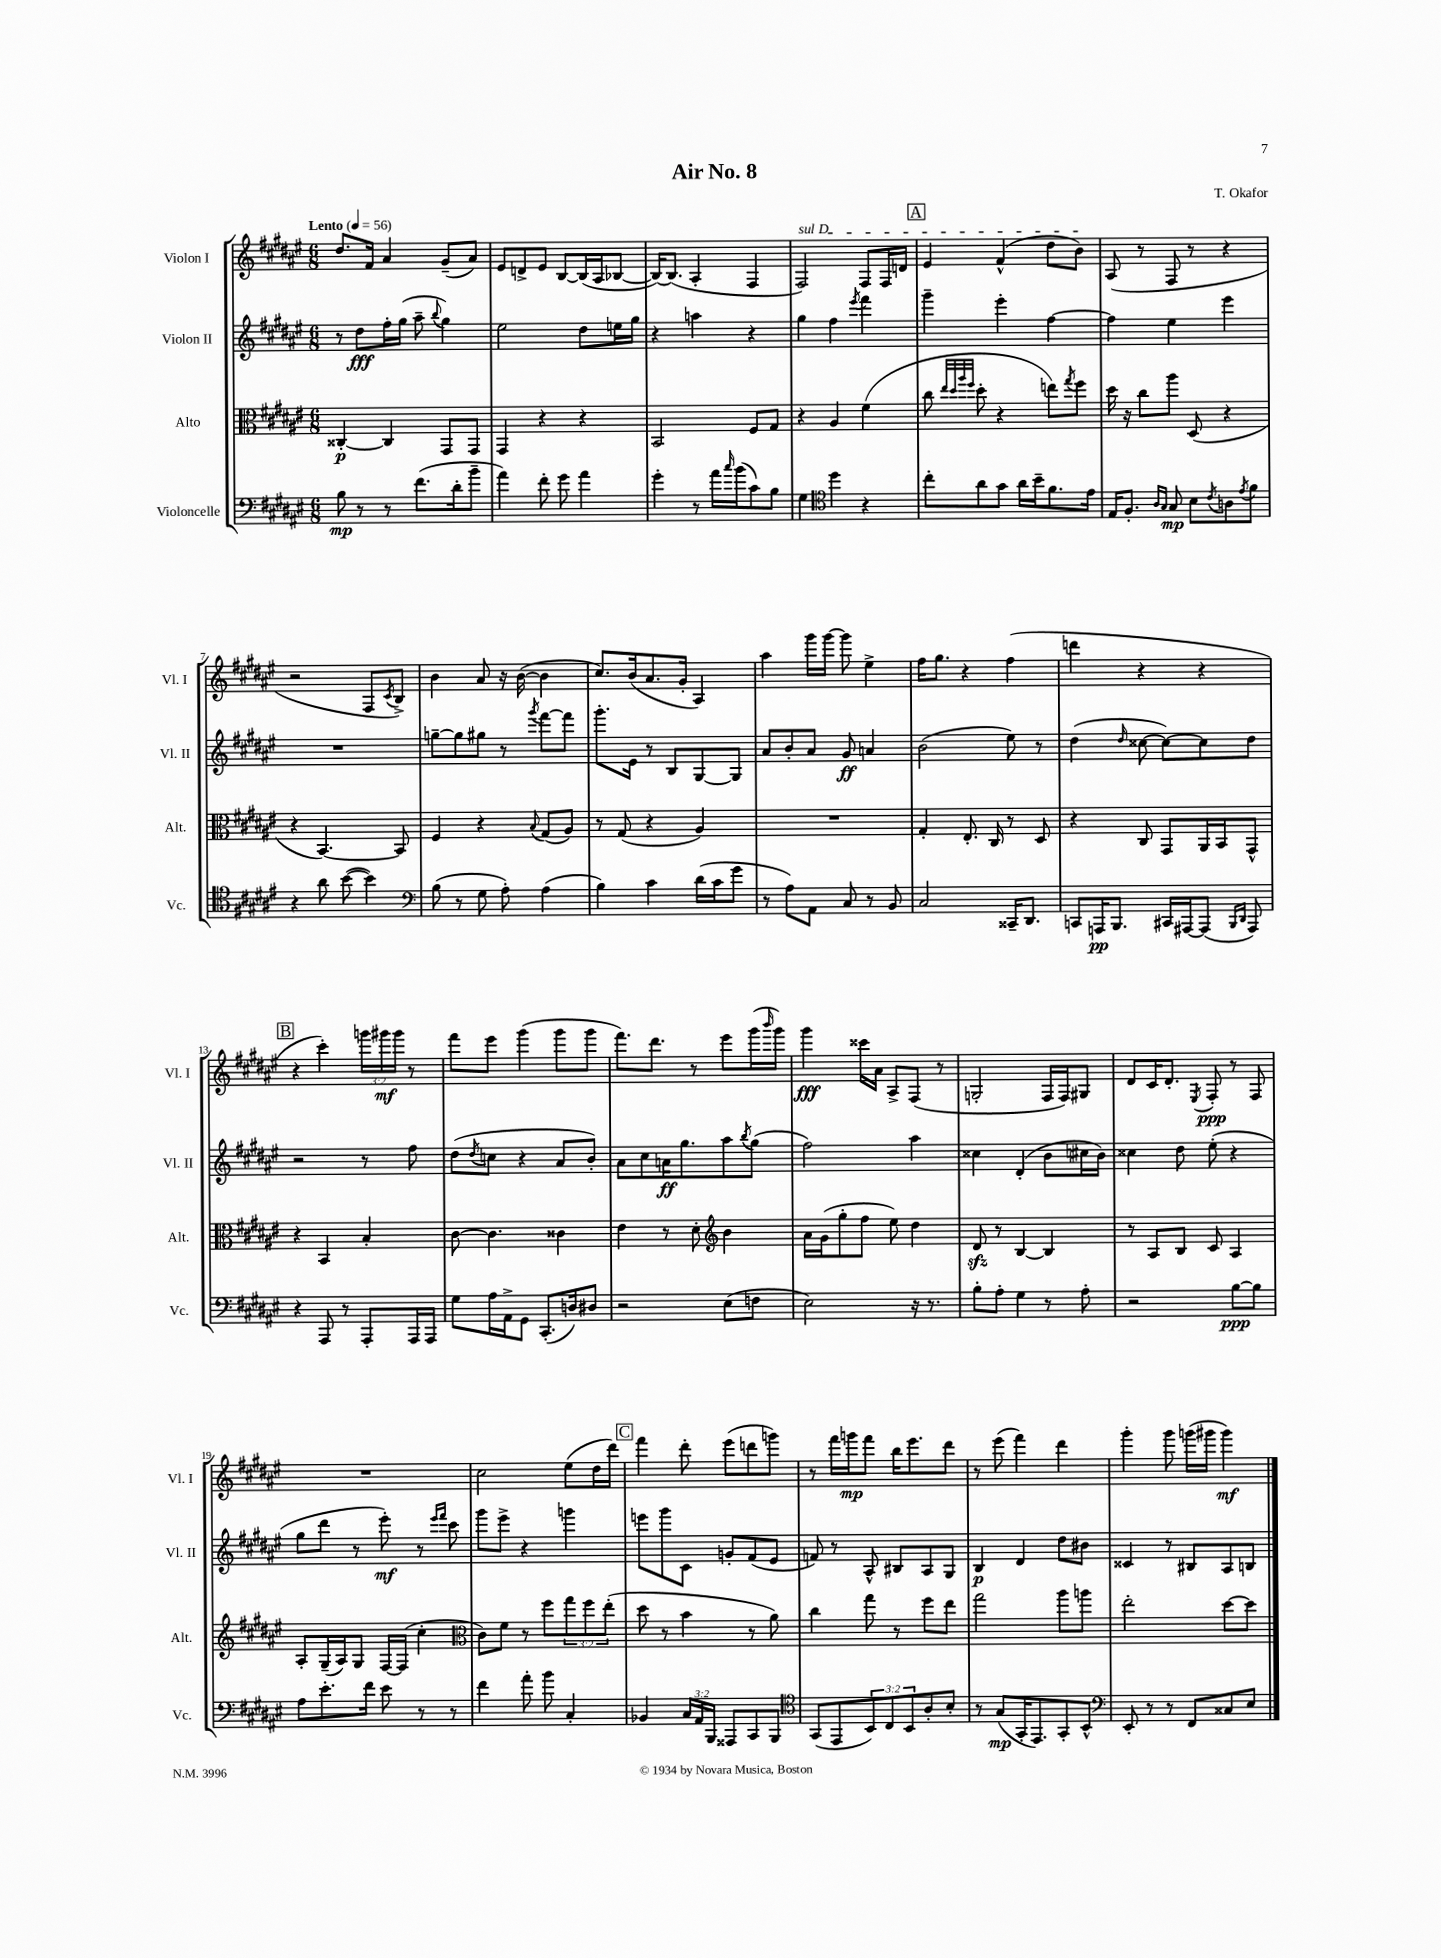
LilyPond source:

\header { title = "Air No. 8" composer = "T. Okafor" }
<<
\new StaffGroup <<
\new Staff = "s0" \with { instrumentName = "Violon I" shortInstrumentName = "Vl. I" } {
    \clef treble \key fis \major \numericTimeSignature \time 6/8 \override Staff.TupletNumber.text = #tuplet-number::calc-fraction-text \tempo "Lento" 4 = 56
    dis''8. fis'16 ais'4 gis'8--( ais'8) |
    eis'8 d'8-> eis'8 b8~ b16( ais16 bes8~ |
    bes16~) bes8.( ais4-. fis4 |
    \once \override TextSpanner.bound-details.left.text = \markup { \italic "sul D" } fis2\startTextSpan) fis8 fis16 d'16 |
    \mark \markup { \box "A" } eis'4 fis'4-^( dis''8 b'8\stopTextSpan) |
    ais8( r8 fis8 r8 r4 |
    r2 fis8 \acciaccatura { cis'8 } b8->) |
    b'4 ais'8 r16 b'16~( b'4 |
    cis''8.) b'16( ais'8. gis'16-. ais4) |
    ais''4 gis'''16 gis'''16~ gis'''8 eis''4-> |
    fis''16 gis''8. r4 fis''4( |
    d'''4 r4 r4 |
    \mark \markup { \box "B" } r4 cis'''4-.) \tuplet 3/2 { g'''16 gis'''16\mf gis'''16 } r8 |
    fis'''8 eis'''8 gis'''4( gis'''8 gis'''8 |
    fis'''8.) dis'''8. r8 eis'''8 gis'''16( \grace { b'''16 } gis'''16) |
    gis'''4\fff cisis'''16 ais'16 ais8-> fis8( r8 |
    g2-. fis16 fis16) gis8 |
    dis'8 cis'16 dis'8.-. \acciaccatura { eis8 } fis8-.\ppp r8 fis8 |
    R2. |
    cis''2 eis''8( dis''16 dis'''16) |
    \mark \markup { \box "C" } fis'''4 dis'''8-. eis'''8( d'''8 g'''8) |
    r8 fis'''16 g'''16\mp fis'''8 b''16 eis'''8. dis'''8 |
    r8 eis'''8( fis'''4) dis'''4 |
    gis'''4-. gis'''8 g'''16( gis'''16 gis'''4\mf) \bar "|." |
}
\new Staff = "s1" \with { instrumentName = "Violon II" shortInstrumentName = "Vl. II" } {
    \clef treble \key fis \major \numericTimeSignature \time 6/8
    r8 dis''8\fff fis''16-. gis''16( ais''8-- \appoggiatura { b''8 } gis''4) |
    eis''2 dis''8 e''16 gis''16 |
    r4 a''4 r4 |
    gis''4 fis''4 \acciaccatura { eis'''8 } fis'''4 |
    \mark \markup { \box "A" } gis'''4-- eis'''4-. fis''4~ |
    fis''4 eis''4 eis'''4 |
    R2. |
    g''8~-- g''8 gis''8 r8 \acciaccatura { gis'''8 } fis'''8~ fis'''8 |
    gis'''8.-. eis'16 r8 b8 gis8~ gis8 |
    ais'8 b'8-. ais'8 gis'8\ff a'4 |
    b'2( eis''8) r8 |
    dis''4( \grace { dis''16 } cisis''8~ cisis''8~) cisis''8 dis''8 |
    \mark \markup { \box "B" } r2 r8 fis''8 |
    dis''8( \acciaccatura { dis''8 } c''8 r4 ais'8 b'8-.) |
    ais'8 cis''8 a'16\ff gis''8. ais''8 \acciaccatura { b''8 } gis''8( |
    fis''2) ais''4 |
    cisis''4 dis'4-.( b'8 cis''16 b'16) |
    cisis''4 dis''8 eis''8-.( r4 |
    gis''8 dis'''8 r8 eis'''8-.\mf) r8 \grace { eis'''16 fis'''16 } cis'''8 |
    gis'''8 eis'''8-> r4 g'''4 |
    \mark \markup { \box "C" } e'''8 gis'''8 cis'8 g'8-. fis'8( eis'8 |
    f'8) r8 ais8-^ bis8 ais8 gis8 |
    b4\p dis'4 dis''8 bis'8 |
    cisis'4 r8 bis8 ais8 b8 \bar "|." |
}
\new Staff = "s2" \with { instrumentName = "Alto" shortInstrumentName = "Alt." } {
    \clef alto \key fis \major \numericTimeSignature \time 6/8 \override Staff.TupletNumber.text = #tuplet-number::calc-fraction-text
    cisis4~-.\p cisis4 gis,8 gis,8 |
    gis,4 r4 r4 |
    b,2 fis8 gis8 |
    r4 ais4 fis'4( |
    \mark \markup { \box "A" } cis''8 \grace { eis''32 dis''32 ais''32 fis''32 } dis''8-. r4 e''8) \acciaccatura { gis''8 } fis''8 |
    dis''16 r16 cis''8 ais''8 dis8( r4 |
    r4 b,4.~) b,8 |
    fis4 r4 \appoggiatura { b8 } gis8( ais8) |
    r8 gis8( r4 ais4) |
    R2. |
    gis4-. eis8.-. cis16 r8 dis8 |
    r4 cis8 gis,8 ais,16 b,16 gis,8-^ |
    \mark \markup { \box "B" } r4 b,4 b4-. |
    cis'8~ cis'4. cisis'4 |
    eis'4 r8 dis'8-. \clef treble b'4 |
    ais'16 gis'16( gis''8-. fis''8 eis''8) dis''4 |
    dis'8\sfz r8 b4~ b4 |
    r8 ais8 b8 cis'8 ais4 |
    ais8-. gis16--( ais16) gis8 fis16~ fis16( cis''4-. |
    \clef alto cis'8) fis'8 r8 fis''8 \tuplet 3/2 { gis''8 fis''8 eis''8-.( } |
    \mark \markup { \box "C" } dis''8 r8 b'4 r8 ais'8) |
    cis''4 gis''8 r8 fis''8 eis''8 |
    gis''2 ais''8 a''8 |
    eis''2-. dis''8~ dis''8 \bar "|." |
}
\new Staff = "s3" \with { instrumentName = "Violoncelle" shortInstrumentName = "Vc." } {
    \clef bass \key fis \major \numericTimeSignature \time 6/8 \override Staff.TupletNumber.text = #tuplet-number::calc-fraction-text
    b8\mp r8 r8 fis'8.( dis'16-. b'8-- |
    ais'4) fis'8-. gis'8 ais'4 |
    gis'4-. r8 ais'16 \grace { cis''16 } b'16( cis'8) b8 |
    gis4 \clef tenor dis''4 r4 |
    \mark \markup { \box "A" } cis''8-. ais'8 gis'8 ais'16 b'16-- fis'8. eis'16 |
    eis16 fis8.-. \grace { ais16 gis16 } gis8\mp b8 \acciaccatura { cis'8 } a8 \acciaccatura { eis'8 } fis'8 |
    r4 ais'8 b'8~( b'4) |
    \clef bass b8( r8 gis8 ais8-.) ais4( |
    b4) cis'4 dis'16( cis'16 gis'8 |
    r8 ais8) ais,8 cis8 r8 b,8 |
    cis2 cisis,16-- dis,8. |
    c,8 a,,16\pp b,,8. cis,16 ais,,16~ ais,,8( \grace { b,,16 dis,16 } ais,,8) |
    \mark \markup { \box "B" } r4 ais,,8 r8 ais,,8-. ais,,16 ais,,16 |
    gis8 ais16 ais,16-> gis,8 cis,8.-.( d16) dis8 |
    r2 eis8( f8 |
    eis2) r16 r8. |
    b8-. ais8-. gis4 r8 ais8-. |
    r2 b8~\ppp b8 |
    ais8 eis'8.-. fis'16 eis'8 r8 r8 |
    fis'4 ais'8-. b'8 cis4-. |
    \mark \markup { \box "C" } bes,4 \tuplet 3/2 { cis16 ais,16 b,,16 } aisis,,8 cis,8 b,,8 |
    \clef tenor gis,8( eis,8 \tuplet 3/2 { b,8) cis8 b,8 } ais8-. b8-. |
    r8 gis8\mp( gis,16-. eis,8.) gis,8-. b,8-^ |
    \clef bass eis,8-. r8 r8 fis,8 cisis8 eis8 \bar "|." |
}
>>
>>
